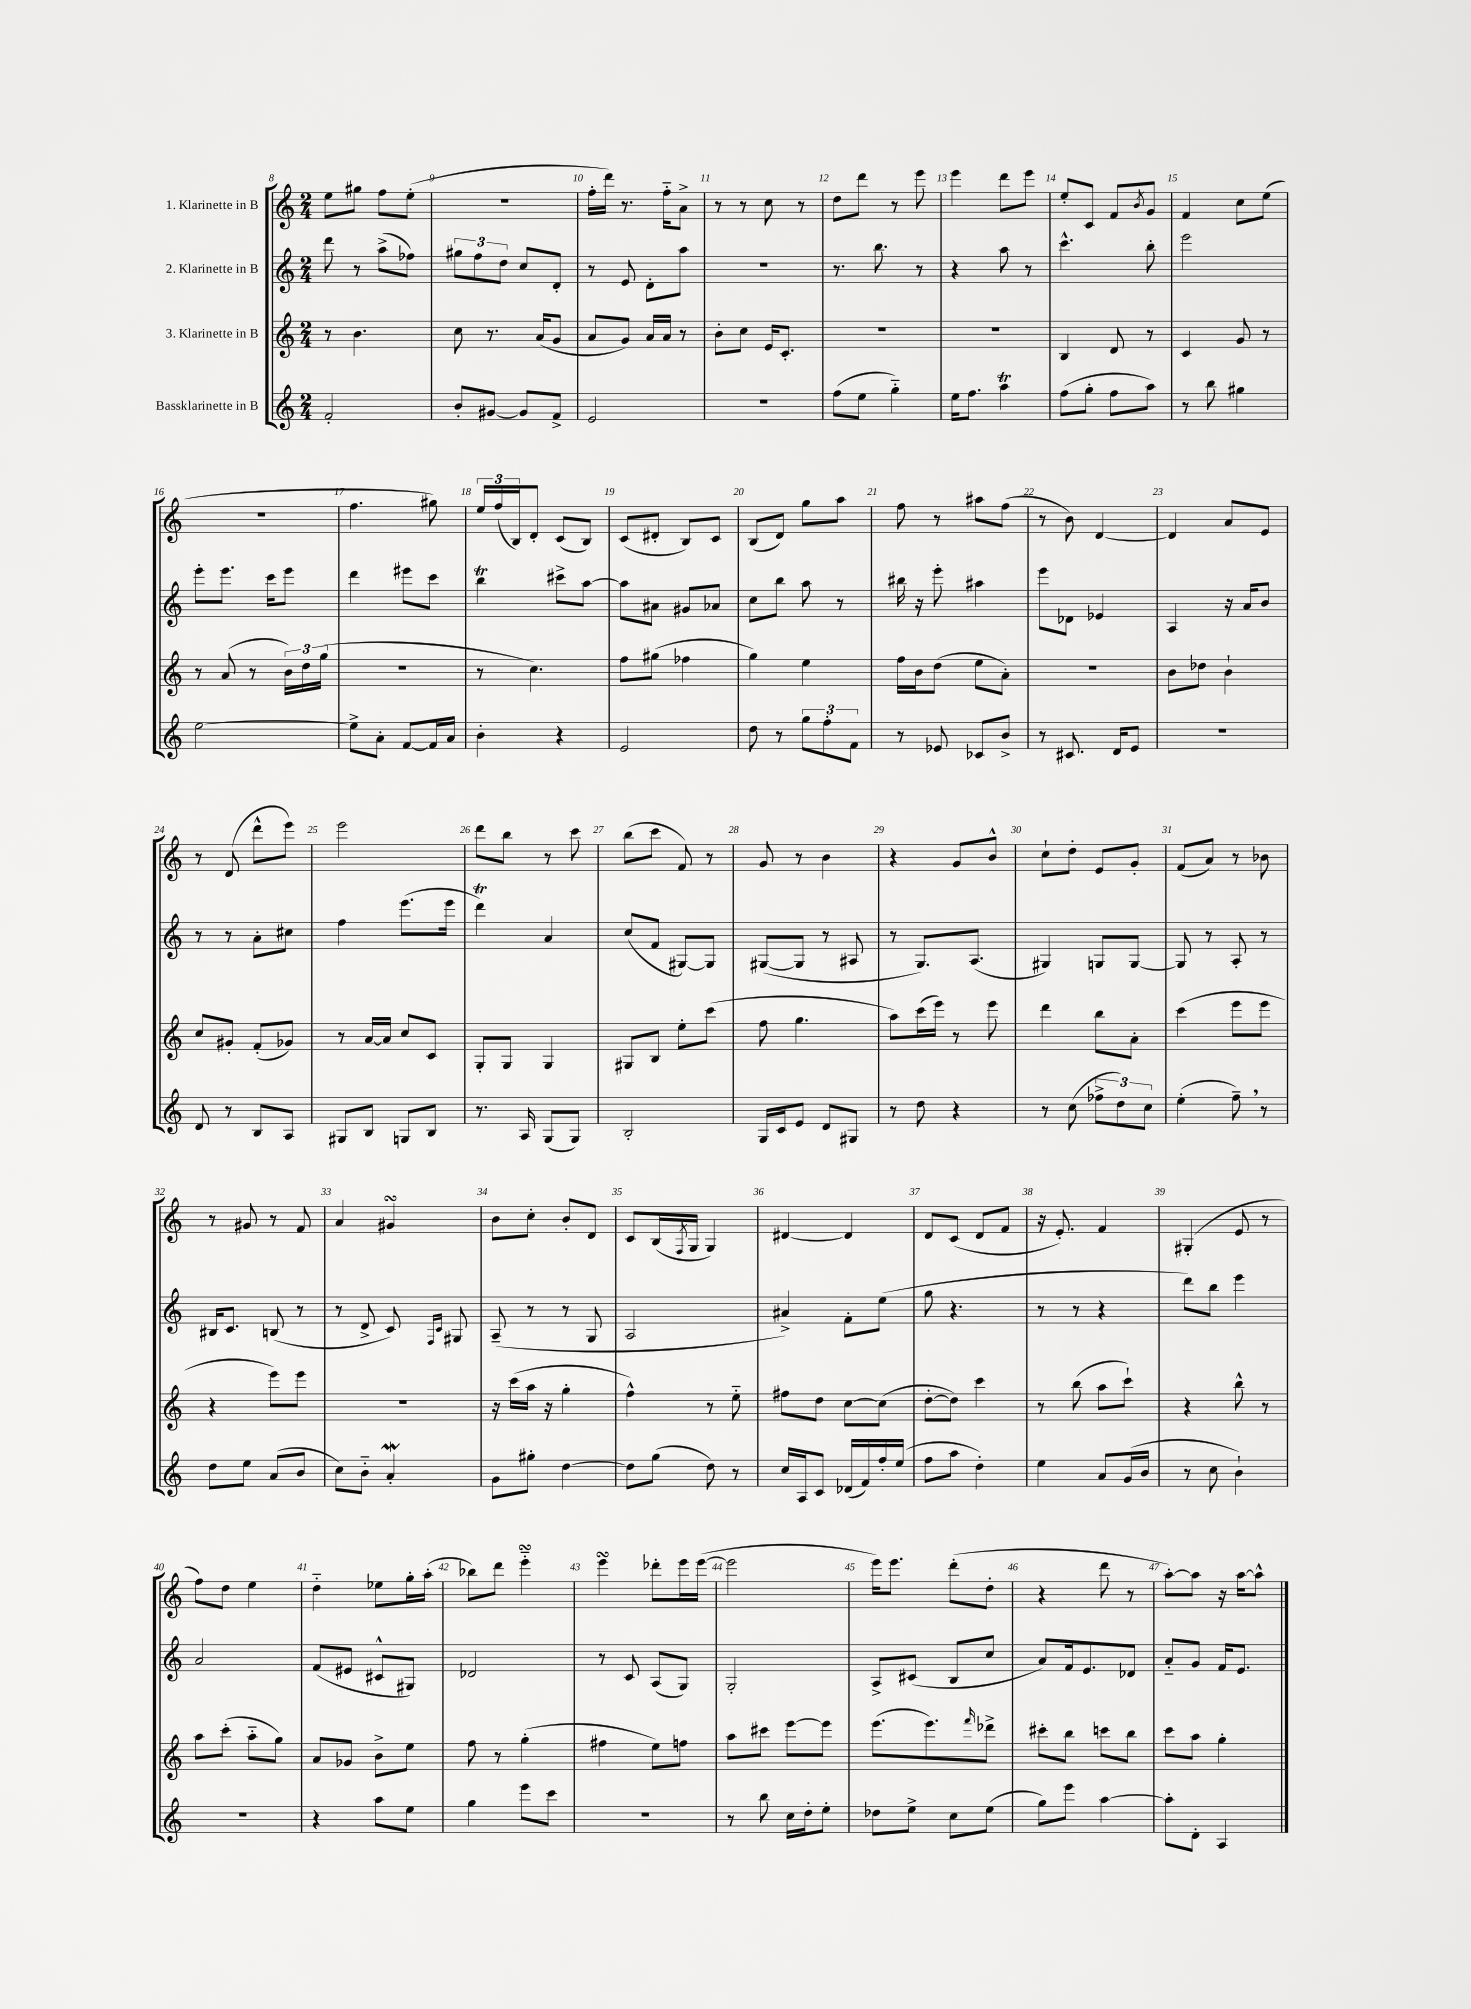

**kern	**kern	**kern	**kern
*staff4	*staff3	*staff2	*staff1
*clefG2	*clefG2	*clefG2	*clefG2
*k[]	*k[]	*k[]	*k[]
*M2/4	*M2/4	*M2/4	*M2/4
2f'	8r	8ddd	8ee
.	4.b	8r	8gg#
.	.	(8aa^	8ff
.	.	8ff-)	(8ee'
=	=	=	=
8b'	8cc	12gg#	2r
.	.	12ff	.
[8g#	8.r	.	.
.	.	12dd	.
8g#]	.	8cc	.
.	(16a	.	.
8f^	8g	8d'	.
=	=	=	=
2e	8a	8r	16ff'
.	.	.	16ddd)
.	8g)	8e	8.r
.	16a	8d'	.
.	16a	.	16ff'~
.	8r	8aa	8a^
=	=	=	=
2r	8b'	2r	8r
.	8cc	.	8r
.	16e	.	8cc
.	8.c'	.	.
.	.	.	8r
=	=	=	=
(8ff	2r	8.r	8dd
8ee	.	.	8ddd
.	.	8.bb	.
4gg'~)	.	.	8r
.	.	8r	8eee
=	=	=	=
16ee	2r	4r	4eee
8.ff	.	.	.
4aa	.	8aa	8ddd
.	.	8r	8eee
=	=	=	=
(8ff	4B	4.ccc^^	8ee'
8gg'	.	.	8c
8ff	8d	.	8f
.	.	.	8qb
8aa)	8r	8bb'	8g
=	=	=	=
8r	4c	2eee	4f
8bb	.	.	.
4gg#	8g	.	8cc
.	8r	.	(8ee
=	=	=	=
[2ee	8r	8eee'	2r
.	(8a	8.eee	.
.	8r	.	.
.	.	16ccc	.
.	24b)	8eee	.
.	24dd	.	.
.	(24gg	.	.
=	=	=	=
8ee^]	2r	4ddd	4.ff
8a'	.	.	.
[8f	.	8eee#	.
16f]	.	8ccc	8gg#)
16a	.	.	.
=	=	=	=
4b'	8r	4bb	24ee
.	.	.	(24ff
.	.	.	24B)
.	4.cc)	.	8d'
4r	.	8ccc#^	(8c
.	.	[8aa	8B)
=	=	=	=
2e	8ff	8aa]	(8c
.	(8gg#	8a#	8d#'
.	4ff-	8g#	8B)
.	.	8a-	8c
=	=	=	=
8dd	4gg)	8cc	(8B
8r	.	8bb	8d)
12gg	4ee	8aa	8gg
12ff'	.	.	.
.	.	8r	8aa
12f	.	.	.
=	=	=	=
8r	16ff	16bb#	8ff
.	16b	16r	.
8e-	(8dd	8eee'	8r
8c-	8ee	4aa#	8aa#
8b^	8a')	.	(8ff
=	=	=	=
8r	2r	8eee	8r
8.c#	.	8d-	8b)
.	.	4e-	[4d
16d	.	.	.
8e	.	.	.
=	=	=	=
2r	8b	4A	4d]
.	8dd-	.	.
.	4b`	16r	8a
.	.	16a	.
.	.	8b	8e
=	=	=	=
8d	8cc	8r	8r
8r	8g#'	8r	(8d
8B	(8f'	8a'	8ddd^^
8A	8g-)	8cc#	8eee)
=	=	=	=
8G#	8r	4ff	2eee
8B	[16a	.	.
.	16a]	.	.
8G	8cc	(8.eee	.
8B	8c	.	.
.	.	16eee	.
=	=	=	=
8.r	8G'	4ddd)	8ddd
.	8G	.	8bb
16A	.	.	.
(8G	4G	4a	8r
8G)	.	.	8ccc
=	=	=	=
2B'	8G#	(8cc	(8bb
.	8B	8f	8ccc
.	8ee'	[8G#)	8f)
.	(8ccc	8G#]	8r
=	=	=	=
16G	8ff	([8G#	8g
16c	.	.	.
8e	4.gg	8G#]	8r
8d	.	8r	4b
8G#	.	8A#	.
=	=	=	=
8r	8aa)	8r	4r
8dd	(16ccc	8.G)	.
.	16eee)	.	.
4r	8r	.	8g
.	.	(8.A	.
.	8eee	.	8b^^
=	=	=	=
8r	4ddd	4G#)	8cc`
(8cc	.	.	8dd'
12ff-^	8bb	8G	8e
12dd)	.	.	.
.	8a'	[8G	8g'
12cc	.	.	.
=	=	=	=
(4ee'	(4ccc	8G]	(8f
.	.	8r	8a)
8ff~)	8eee	8A'	8r
8r	8eee	8r	8b-
=	=	=	=
8dd	4r	16B#	8r
.	.	8.c	.
8ee	.	.	8g#
(8a	8eee)	(8B	8r
8b	8eee	8r	8f
=	=	=	=
8cc)	2r	8r	4a
8b'~	.	8d^	.
4a'	.	8c)	4g#
.	.	16qqF	.
.	.	16qqc	.
.	.	8G#	.
=	=	=	=
8g	16r	(8A~	8b
.	(16ccc	.	.
8gg#'	16aa	8r	8cc'
.	16r	.	.
[4dd	4gg'	8r	8b'
.	.	8G	8d
=	=	=	=
8dd]	4ff^^)	2A	8c
(8gg	.	.	(16B
.	.	.	8qF
.	.	.	16G
8dd)	8r	.	4G)
8r	8ee'~	.	.
=	=	=	=
16cc	8ff#	4a#^)	[4d#
16A	.	.	.
8c	8dd	.	.
(16d-	[8cc	8f'	4d#]
16f)	.	.	.
16ff'	(8cc]	(8ee	.
(16ee	.	.	.
=	=	=	=
8ff	[8dd'	8gg	8d
8aa	8dd])	4.r	(8c
4dd')	4ccc	.	8d
.	.	.	8f
=	=	=	=
4ee	8r	8r	16r
.	.	.	8.e')
.	(8bb	8r	.
8a	8aa	4r	4f
(16g	8ccc`)	.	.
16b	.	.	.
=	=	=	=
8r	4r	8ddd)	(4G#'
8cc	.	8bb	.
4b`)	8bb^^	4eee	8e
.	8r	.	8r
=	=	=	=
2r	8aa	2a	8ff)
.	(8ccc'	.	8dd
.	8aa'~	.	4ee
.	8gg)	.	.
=	=	=	=
4r	8a	(8f	4dd'~
.	8g-	8e#	.
8aa	8b^	8c#^^	8ee-
8ee	8ee	8G#)	16gg'
.	.	.	(16aa'
=	=	=	=
4gg	8ff	2d-	8bb-)
.	8r	.	8ddd
8eee	(4gg'	.	4eee'~
8ccc	.	.	.
=	=	=	=
2r	4ff#	8r	4eee
.	.	8c	.
.	8ee)	(8A	8ddd-'
.	8ff	8G)	16eee
.	.	.	([16eee
=	=	=	=
8r	8aa	2G'	2eee]
8bb	8ccc#	.	.
16cc	[8eee	.	.
16dd'	.	.	.
8ee'	8eee]	.	.
=	=	=	=
8dd-	(8.eee	8A^	16eee)
.	.	.	8.eee
8ee^	.	(8c#	.
.	8.eee)	.	.
8cc	.	8B	(8ddd'
.	16qqfff	.	.
(8ee	8ddd-^	8cc	8dd'
=	=	=	=
8gg)	8ccc#'	8a)	4r
8eee	8bb	16f	.
.	.	8.e	.
[4aa	8ccc	.	8ddd
.	8bb	8d-	8r
=	=	=	=
8aa']	8ccc	8a'~	[8aa')
8d'	8aa	8g	8aa]
4A	4gg'	16f	16r
.	.	8.e	[16aa
.	.	.	8aa^^]
==	==	==	==
*-	*-	*-	*-
